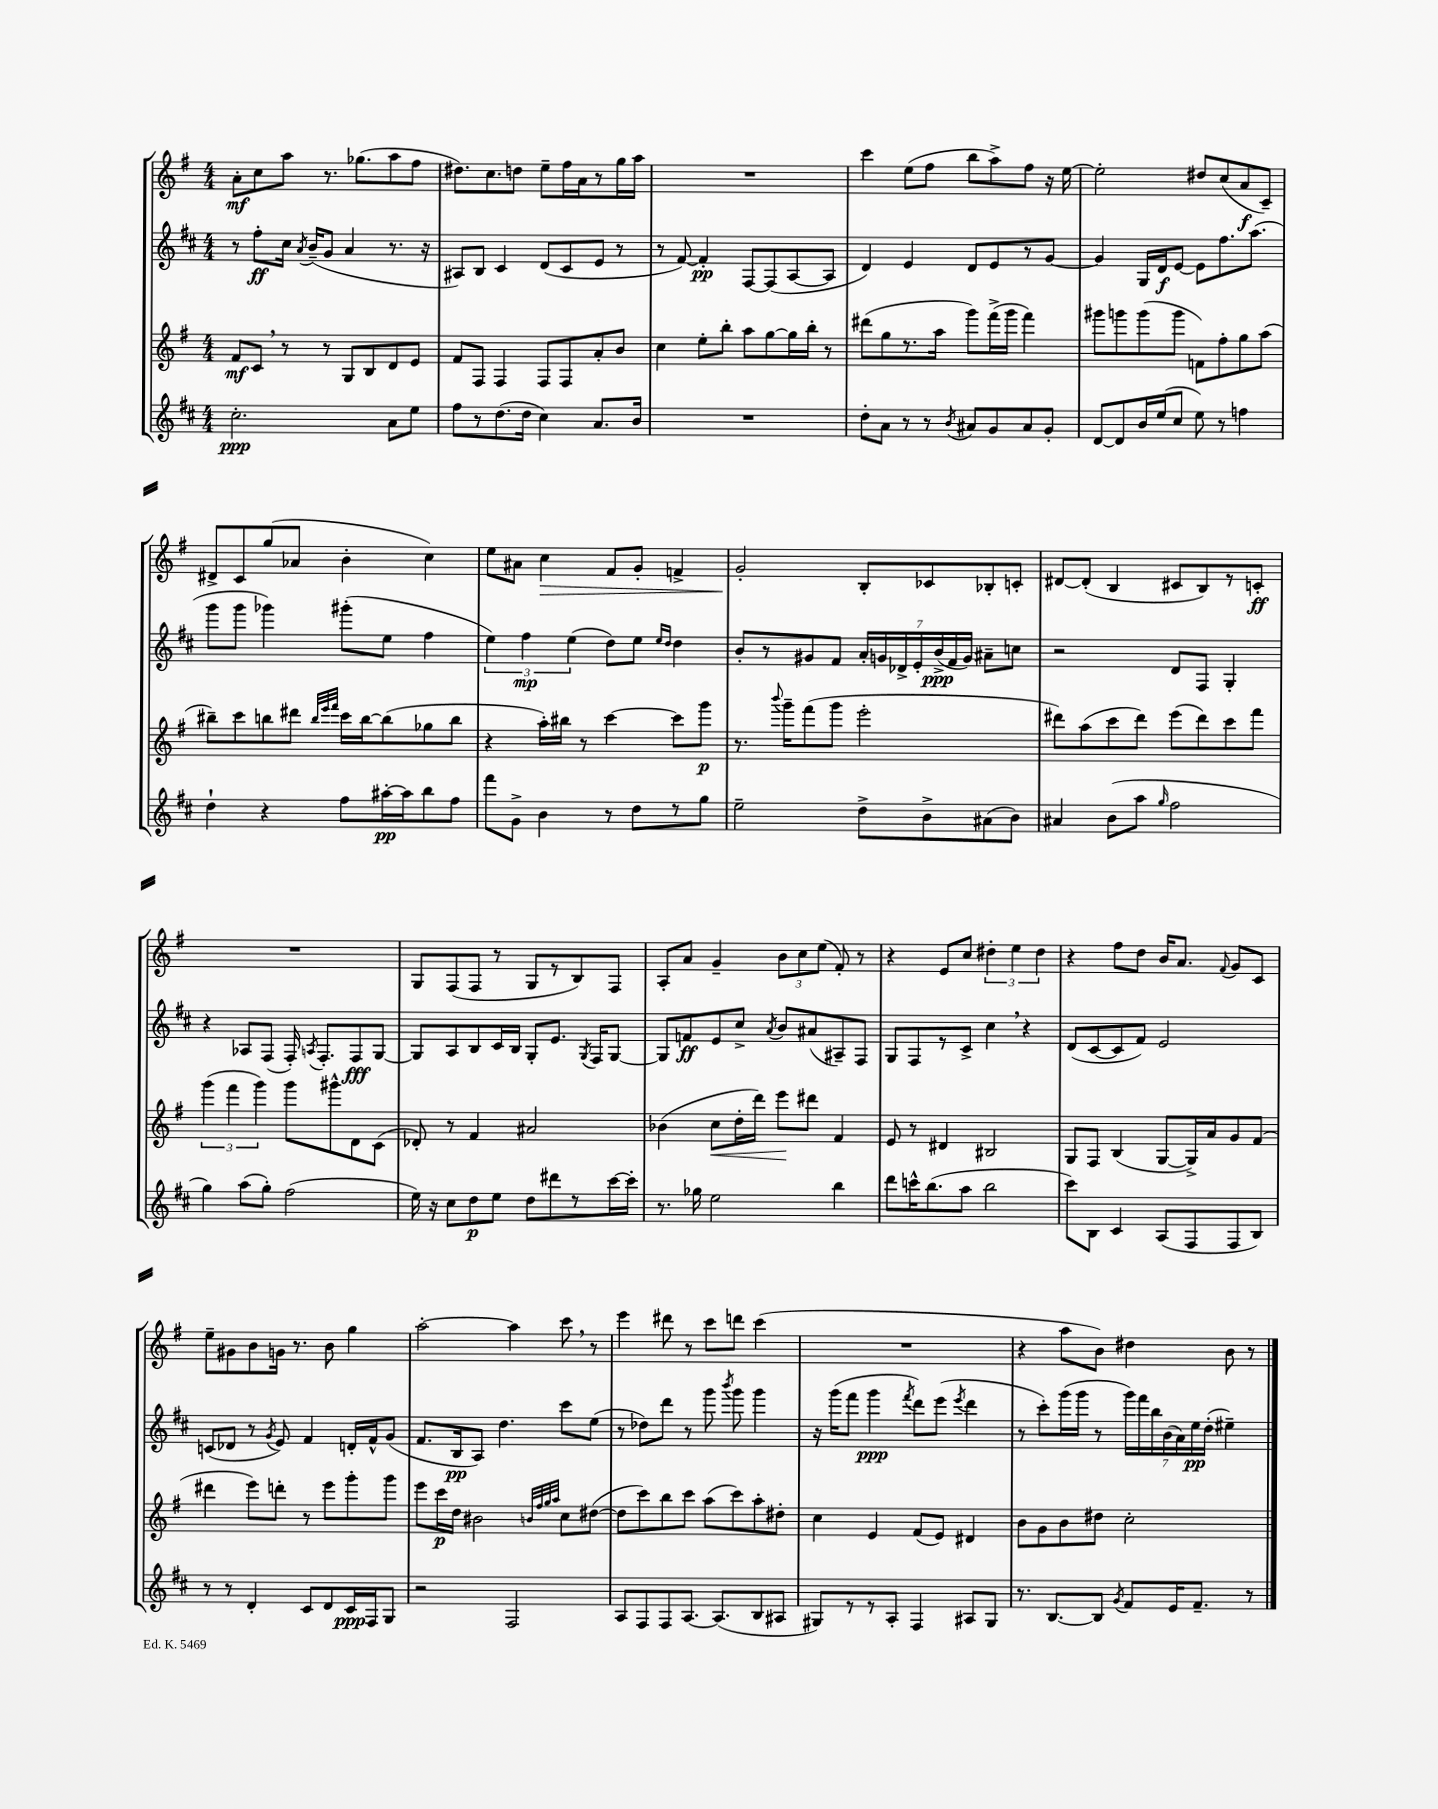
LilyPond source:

<<
\new StaffGroup <<
\new Staff = "s0" {
    \clef treble \key g \major \numericTimeSignature \time 4/4
    \autoBeamOff a'8[-.\mf c''8 a''8] r8. ges''8.[( a''8 fis''8] |
    dis''8.[) c''8. d''8] e''8[-- fis''16 a'16 r8 g''16 a''16] |
    R1 |
    c'''4 e''8[( fis''8] b''8[ a''8->) fis''8] r16 e''16~ |
    e''2-. dis''8[ c''8( a'8\f c'8]--) |
    dis'8[-> c'8 g''8( aes'8] b'4-. c''4) |
    e''8[ ais'8] c''4\> fis'8[ g'8]-. f'4-> |
    g'2-.\! b8[-. ces'8 bes8-. c'8]-. |
    dis'8[~ dis'8]-.( b4 cis'8[ b8) r8 c'8]-.\ff |
    R1 |
    g8[ fis8( fis8] r8 g8[ r8 b8) fis8] |
    a8[-. a'8] g'4-- \tuplet 3/2 { b'8[ c''8 e''8]( } fis'8-.) r8 |
    r4 e'8[ c''8] \tuplet 3/2 { dis''4-. e''4 dis''4 } |
    r4 fis''8[ d''8] b'16[ a'8.] \appoggiatura { fis'8 } g'8[ c'8] |
    e''8[-- gis'8 b'8 g'16] r8. b'8 g''4 |
    a''2~-. a''4 c'''8 \breathe r8 |
    e'''4 dis'''8 r8 c'''8[ d'''8] c'''4( |
    R1 |
    r4 a''8[ b'8]) dis''4 b'8 r8 \bar "|." |
}
\new Staff = "s1" {
    \clef treble \key d \major \numericTimeSignature \time 4/4
    \autoBeamOff r8 fis''8[-.\ff cis''16] \acciaccatura { a'8 } b'16[--( g'8] a'4 r8. r16 |
    ais8[) b8] cis'4 d'8[( cis'8 e'8] r8 |
    r8 fis'8~) fis'4-.\pp fis8[~ fis8( a8~ a8] |
    d'4) e'4 d'8[ e'8 r8 g'8]~ |
    g'4 g16[ d'16\f e'8]~ e'8[ fis''8. a''8.]( |
    g'''8[ g'''8] ges'''4) gis'''8[-.( e''8] fis''4 |
    \tuplet 3/2 { e''4) fis''4\mp e''4( } d''8[) e''8] \grace { e''16[ d''16] } d''4 |
    b'8[-. r8 gis'8 fis'8] \tuplet 7/4 { a'16[-. g'16 des'16-> e'16-. b'16->\ppp( fis'16 g'16]) } ais'8[-- c''8] |
    r2 d'8[ fis8] g4-. |
    r4 aes8[ fis8]( fis16-.) \acciaccatura { a8 } fis8.[-. fis8\fff g8]~ |
    g8[ a8 b8 cis'16 b16] g8[-. e'8.] \acciaccatura { g8 } fis16[ g8]~ |
    g8[ f'8\ff e'8 cis''8]-> \acciaccatura { a'8 } b'8[ ais'8( ais8--) fis8] |
    g8[ fis8 r8 cis'8]-> cis''4 \breathe r4 |
    d'8[( cis'8~ cis'8 fis'8]) e'2 |
    c'8[( des'8] r8 \acciaccatura { g'8 } e'8) fis'4 d'16[-. fis'16-^ g'8]( |
    fis'8.[ b16\pp a8]) d''4. cis'''8[ e''8]( |
    r8 des''8[) d'''8] r8 g'''8 \acciaccatura { b'''8 } g'''8 g'''4 |
    r16 g'''16[( fis'''8] g'''4\ppp \acciaccatura { fis'''8 } d'''8[) e'''8]( \acciaccatura { e'''8 } d'''4 |
    r8 cis'''8[-.) g'''16( g'''16] r8 \tuplet 7/4 { g'''16[) fis'''16 b''16 b'16( a'16) e''16\pp d''16]-.( } eis''4--) \bar "|." |
}
\new Staff = "s2" {
    \clef treble \key g \major \numericTimeSignature \time 4/4
    \autoBeamOff fis'8[\mf c'8] \breathe r8 r8 g8[ b8 d'8 e'8] |
    fis'8[ fis8] fis4 fis8[ fis8 a'8-. b'8] |
    c''4 e''8[-. b''8]-. a''8[ g''8~ g''16 b''16]-. r8 |
    dis'''8[( g''8 r8. a''16] g'''8[) fis'''16->( g'''16] fis'''4) |
    gis'''8[ g'''8 g'''8( g'''8] f'8[) fis''8-. g''8 a''8]( |
    bis''8[--) c'''8 b''8 dis'''8] \grace { b''32[ e'''32 fis'''32] } c'''16[ b''16~ b''8( ges''8 b''8] |
    r4 a''16[-.) bis''16] r8 c'''4~ c'''8[ g'''8]\p |
    r8. \appoggiatura { b'''8 } g'''16[-- fis'''8( g'''8] e'''2-. |
    dis'''8[) a''8( c'''8 dis'''8]) e'''8[( dis'''8) c'''8 fis'''8] |
    \tuplet 3/2 { g'''4( fis'''4 g'''4) } g'''8[ gis'''8-^ d'8 c'8]( |
    des'8-.) r8 fis'4 ais'2 |
    bes'4( c''8[\< d''16-. d'''16]) e'''8[\! dis'''8] fis'4 |
    e'8 r8 dis'4 bis2 |
    g8[ fis8] b4( g8[~ g16->) a'16 g'8 fis'8]( |
    dis'''4 e'''8[) d'''8]-. r8 e'''8[ g'''8-. g'''8] |
    e'''8[ c'''16\p d''16] bis'2 \grace { b'32[ fis''32 g''32 a''32] } c''8[ dis''8]~( |
    dis''8[ c'''8) b''8 c'''8] a''8[( c'''8) a''8-. dis''8]-. |
    c''4 e'4 fis'8[( e'8]) dis'4 |
    b'8[ g'8 b'8 dis''8] c''2-. \bar "|." |
}
\new Staff = "s3" {
    \clef treble \key d \major \numericTimeSignature \time 4/4
    \autoBeamOff cis''2.-.\ppp a'8[ e''8] |
    fis''8[ r8 d''8.( d''16] cis''4) a'8.[ b'16] |
    R1 |
    d''8[-. a'8] r8 r8 \acciaccatura { b'8 } ais'8[ g'8 ais'8 g'8]-. |
    d'8[~ d'8 b'16 e''16( cis''8] e''8) r8 f''4 |
    d''4-! r4 fis''8[ ais''16~-.\pp ais''16 b''8 fis''8] |
    fis'''8[ g'8]-> b'4 r8 d''8[ r8 g''8] |
    e''2-- d''8[-> b'8-> ais'8( b'8]) |
    ais'4 b'8[( a''8] \grace { g''16 } fis''2 |
    g''4) a''8[( g''8]-.) fis''2( |
    e''16) r16 cis''8[ d''8\p e''8] d''8[ dis'''8 r8 cis'''16~ cis'''16]-. |
    r8. ges''16 e''2 b''4 |
    d'''8[ c'''16-^ b''8.( a''8] b''2 |
    cis'''8[) b8] cis'4 a8[( fis8 fis8 b8]) |
    r8 r8 d'4-. cis'8[ d'8 cis'16\ppp fis16 g8] |
    r2 fis2 |
    a8[ fis8 fis8 a8.]~ a8.[( b8 ais8] |
    gis8[) r8 r8 a8]-. fis4 ais8[ gis8] |
    r8. b8.[~ b8] \acciaccatura { g'8 } fis'8[ e'16 fis'8.]-- r8 \bar "|." |
}
>>
>>
\layout { \context { \Score \remove "Bar_number_engraver" } }
